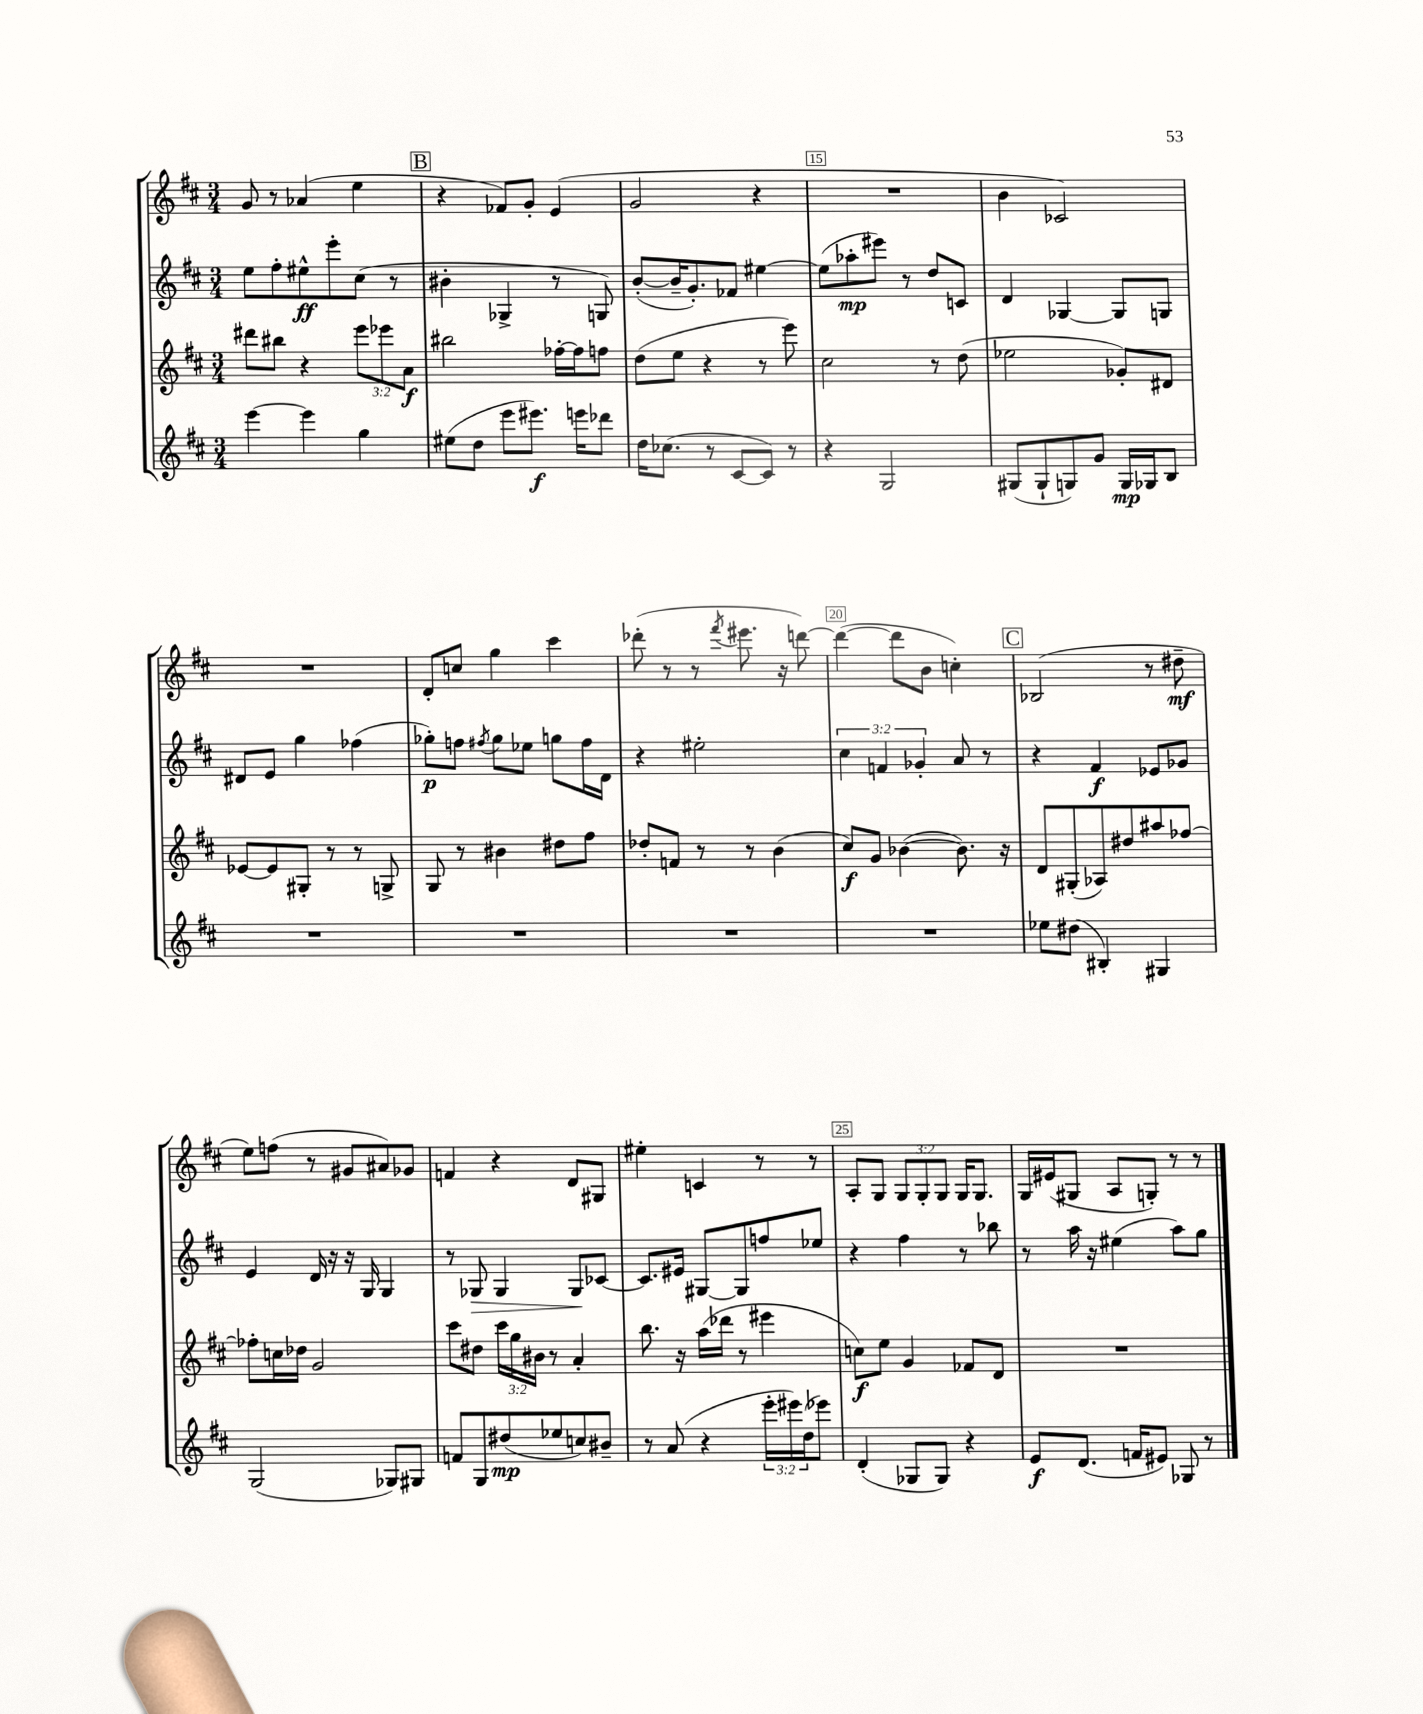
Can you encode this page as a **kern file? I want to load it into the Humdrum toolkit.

**kern	**kern	**kern	**kern
*staff4	*staff3	*staff2	*staff1
*clefG2	*clefG2	*clefG2	*clefG2
*k[f#c#]	*k[f#c#]	*k[f#c#]	*k[f#c#]
*M3/4	*M3/4	*M3/4	*M3/4
[4eee	8ddd#	8ee	8g
.	8bb#	8ff#'	8r
4eee]	4r	8ee#^^	(4a-
.	.	8eee'	.
4gg	12eee	(8cc#	4ee
.	12eee-	.	.
.	.	8r	.
.	12a	.	.
=	=	=	=
(8ee#	2bb#	4b#'	4r
8dd	.	.	.
8eee	.	4G-^	8f-)
8.eee#)	.	.	8g'
.	[16ff-'	8r	(4e
16eee	16ff-]	.	.
8ddd-	8ff	8G)	.
=	=	=	=
16dd	(8dd	([8b'	2g
(8.cc-	.	.	.
.	8ee	16b~]	.
.	.	8.g')	.
8r	4r	.	.
[8c#	.	8f-	.
8c#])	8r	[4ee#	4r
8r	8eee)	.	.
=	=	=	=
4r	2cc#	(8ee#]	2.r
.	.	8aa-'	.
2G	.	8eee#)	.
.	.	8r	.
.	8r	8dd	.
.	(8dd	8c	.
=	=	=	=
(8G#	2ee-	4d	4b
8G#`	.	.	.
8G)	.	[4G-	2c-)
8g	.	.	.
16G	8g-')	8G-]	.
16G-	.	.	.
8B	8d#	8G	.
=	=	=	=
2.r	[8e-	8d#	2.r
.	8e-]	8e	.
.	8G#'	4gg	.
.	8r	.	.
.	8r	(4ff-	.
.	8G^	.	.
=	=	=	=
2.r	8G	8gg-')	8d'
.	8r	8ff	8cc
.	.	8qff#	.
.	4b#	8gg-	4gg
.	.	8ee-	.
.	8dd#	8gg	4ccc#
.	8ff#	16ff#	.
.	.	16d	.
=	=	=	=
2.r	8dd-'	4r	(8ddd-'
.	8f	.	8r
.	8r	2ee#'	8r
.	.	.	8qfff#
.	8r	.	8.eee#
.	(4b	.	.
.	.	.	16r
.	.	.	[8ddd)
=	=	=	=
2.r	8cc#)	6cc#	(4ddd_
.	8g	.	.
.	.	6f	.
.	([4b-	.	8ddd]
.	.	6g-'	.
.	.	.	8b
.	8.b-])	8a	4cc')
.	.	8r	.
.	16r	.	.
=	=	=	=
8ee-	8d	4r	(2B-
(8dd#	(8G#'	.	.
4B#')	8A-)	4f#	.
.	8dd#	.	.
4G#	8aa#	8e-	8r
.	[8ff-	8g-	8dd#~
=	=	=	=
(2G	8ff-']	4e	8ee)
.	16cc	.	(8ff
.	16dd-	.	.
.	2g	16d	8r
.	.	16r	.
.	.	16r	8g#
.	.	16G	.
8G-)	.	4G	8a#)
8G#	.	.	8g-
=	=	=	=
8f	8ccc#	8r	4f
8G	8dd#	8G-	.
(8dd#	24ccc#	4G-	4r
.	24gg	.	.
.	24b#	.	.
8ee-	8r	.	.
8cc)	4a'	8G-	8d
8b#~	.	[8c-	8G#
=	=	=	=
8r	8.bb	8.c-]	4ee#'
(8a	.	.	.
.	16r	16e#	.
4r	(16aa	[8G#	4c
.	16ddd-	.	.
.	8r	8G#]	.
24eee'	4eee#	8ff	8r
24eee#)	.	.	.
(24dd	.	.	.
8eee-)	.	8ee-	8r
=	=	=	=
(4d'	8cc)	4r	8A'
.	8ee	.	8G
8G-	4g	4ff#	12G
.	.	.	12G'
8G-)	.	.	.
.	.	.	12G
4r	8f-	8r	16G
.	.	.	8.G
.	8d	8bb-	.
=	=	=	=
8e	2.r	8r	16G
.	.	.	(16e#
(8.d	.	16aa	8G#
.	.	16r	.
.	.	(4ee#	8A
16f	.	.	.
8e#)	.	.	8G')
8G-	.	8aa)	8r
8r	.	8gg	8r
==	==	==	==
*-	*-	*-	*-
